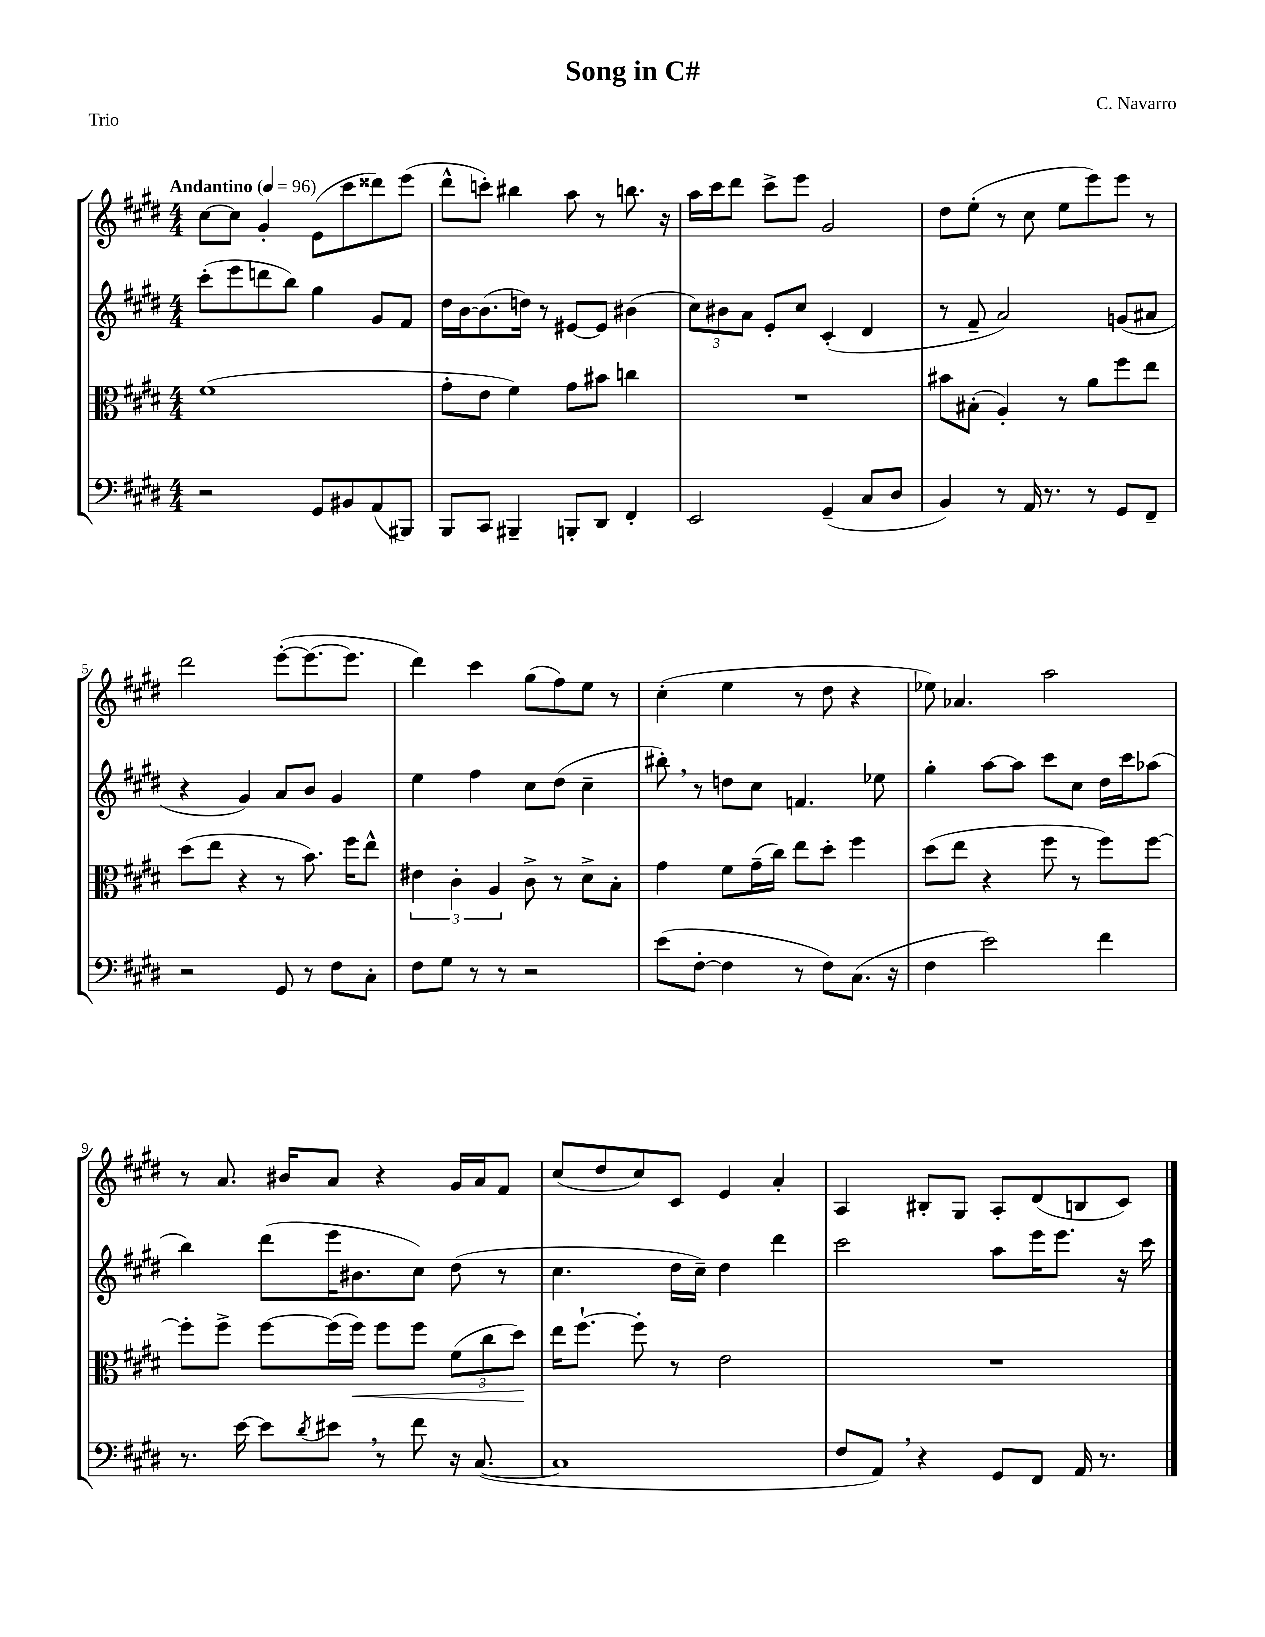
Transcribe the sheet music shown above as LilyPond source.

\header { title = "Song in C#" composer = "C. Navarro" piece = "Trio" }
<<
\new StaffGroup <<
\new Staff = "s0" {
    \clef treble \key e \major \numericTimeSignature \time 4/4 \tempo "Andantino" 4 = 96
    cis''8~ cis''8 gis'4-. e'8( cis'''8 disis'''8) e'''8( |
    dis'''8-^ c'''8-.) bis''4 a''8 r8 b''8. r16 |
    a''16 cis'''16 dis'''8 cis'''8-> e'''8 gis'2 |
    dis''8 e''8-.( r8 cis''8 e''8 e'''8) e'''8 r8 |
    dis'''2 e'''8~-.( e'''8.~ e'''8. |
    dis'''4) cis'''4 gis''8( fis''8) e''8 r8 |
    cis''4-.( e''4 r8 dis''8 r4 |
    ees''8) aes'4. a''2 |
    r8 a'8. bis'16 a'8 r4 gis'16 a'16 fis'8 |
    cis''8( dis''8 cis''8) cis'8 e'4 a'4-. |
    a4 bis8-. gis8 a8-. dis'8( b8 cis'8) \bar "|." |
}
\new Staff = "s1" {
    \clef treble \key e \major \numericTimeSignature \time 4/4
    cis'''8-.( e'''8 d'''8 b''8) gis''4 gis'8 fis'8 |
    dis''16 b'16~ b'8.( d''16) r8 eis'8~ eis'8 bis'4( |
    \tuplet 3/2 { cis''8) bis'8 a'8 } e'8-. cis''8 cis'4-.( dis'4 |
    r8 fis'8-- a'2) g'8( ais'8 |
    r4 gis'4) a'8 b'8 gis'4 |
    e''4 fis''4 cis''8 dis''8( cis''4-- |
    bis''8-.) \breathe r8 d''8 cis''8 f'4. ees''8 |
    gis''4-. a''8~ a''8 cis'''8 cis''8 dis''16 cis'''16 aes''8( |
    b''4) dis'''8( e'''16 bis'8. cis''8) dis''8( r8 |
    cis''4. dis''16 cis''16--) dis''4 dis'''4 |
    cis'''2 a''8 e'''16 e'''8. r16 cis'''16 \bar "|." |
}
\new Staff = "s2" {
    \clef alto \key e \major \numericTimeSignature \time 4/4
    fis'1( |
    gis'8-. e'8 fis'4) gis'8 bis'8 c''4 |
    R1 |
    bis'8 bis8-.( a4-.) r8 a'8 fis''8 e''8 |
    dis''8( e''8 r4 r8 b'8.) fis''16 e''8-^ |
    \tuplet 3/2 { eis'4 cis'4-. a4 } cis'8-> r8 dis'8-> b8-. |
    gis'4 fis'8 gis'16--( cis''16) e''8 dis''8-. fis''4 |
    dis''8( e''8 r4 fis''8 r8 fis''8) fis''8~ |
    fis''8-. fis''8-> fis''8~ fis''16( fis''16\<) fis''8 fis''8 \tuplet 3/2 { fis'8( cis''8 dis''8\!) } |
    e''16 fis''8.~-! fis''8-. r8 e'2 |
    R1 \bar "|." |
}
\new Staff = "s3" {
    \clef bass \key e \major \numericTimeSignature \time 4/4
    r2 gis,8 bis,8 a,8( bis,,8) |
    b,,8 cis,8 bis,,4-- b,,8-. dis,8 fis,4-. |
    e,2 gis,4--( cis8 dis8 |
    b,4) r8 a,16 r8. r8 gis,8 fis,8-- |
    r2 gis,8 r8 fis8 cis8-. |
    fis8 gis8 r8 r8 r2 |
    e'8( fis8~-. fis4 r8 fis8) cis8.( r16 |
    fis4 e'2) fis'4 |
    r8. e'16~ e'8 \acciaccatura { dis'8 } eis'8 \breathe r8 fis'8 r16 cis8.~( |
    cis1 |
    fis8 a,8) \breathe r4 gis,8 fis,8 a,16 r8. \bar "|." |
}
>>
>>
